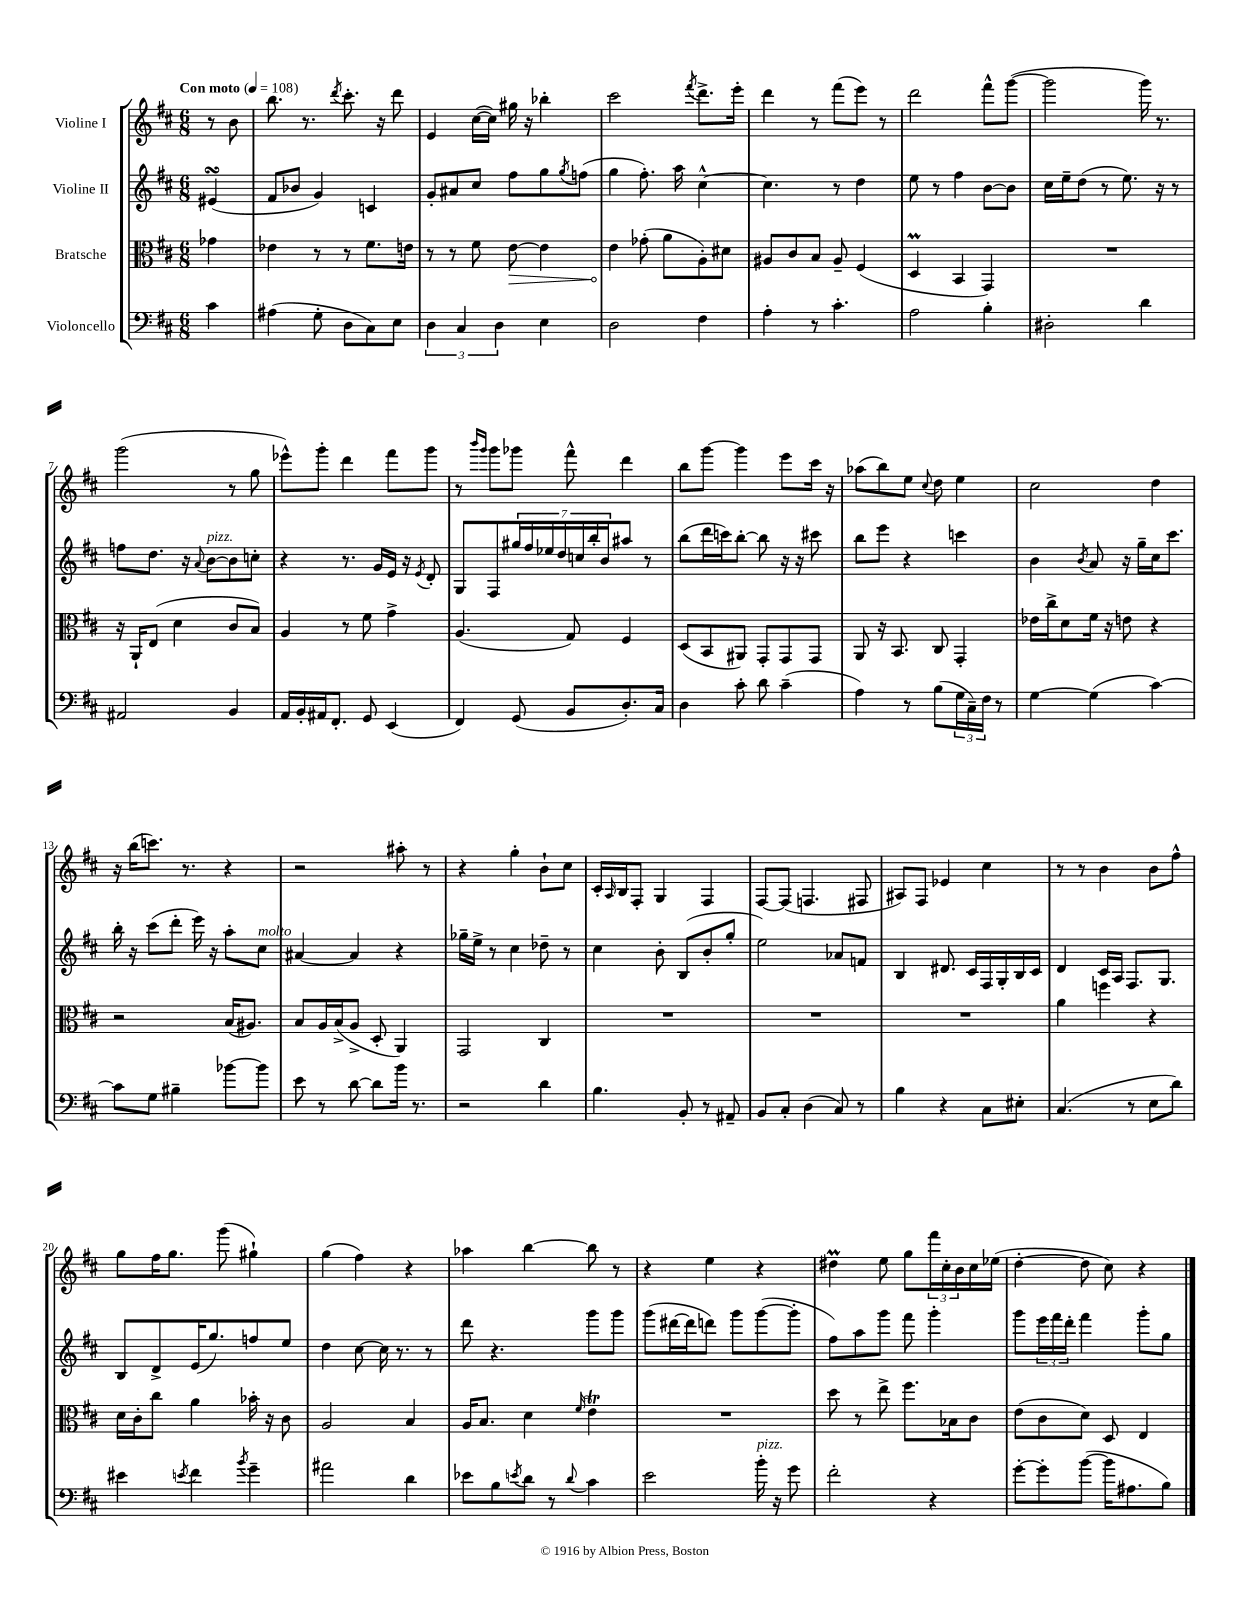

**kern	**kern	**dynam	**kern	**kern
*part4	*part3	*part3	*part2	*part1
*staff4	*staff3	*staff3	*staff2	*staff1
*I"Violoncello	*I"Bratsche	*	*I"Violine II	*I"Violine I
*clefF4	*clefC3	*	*clefG2	*clefG2
*k[f#c#]	*k[f#c#]	*	*k[f#c#]	*k[f#c#]
*M6/8	*M6/8	*	*M6/8	*M6/8
*MM108	*MM108	*	*MM108	*MM108
=	=	=	=	=
!	!	!	!	!LO:TX:a:B:t=Con moto
4c#\	4g-X\	.	(4e#XsSsS/	8r
.	.	.	.	8b\
=1	=1	=1	=1	=1
(4A#X\	4e-X\	.	8f#/L	8.bb\
.	.	.	8b-X/J	.
.	.	.	.	8.r
8G'\	8r	.	4g/)	.
.	.	.	.	8qddd/
8D\L	8r	.	.	8.ccc#'\
8C#\)	8.f#\L	.	4cn/	.
.	.	.	.	16r
8E\J	.	.	.	8ddd\
.	16en\Jk	.	.	.
=2	=2	=2	=2	=2
6D\	8r	.	8g'/L	4e/
.	8r	.	8a#X/	.
6C#/	.	.	.	.
.	8f#\	.	8cc#/J	([16cc#\LL
.	.	.	.	16cc#\JJ])
6D\	.	.	.	.
!	!	!LO:HP:b	!	!
.	[8e\	>	8ff#\L	16gg#X\
.	.	.	.	16r
4E\	4e\]	.	8gg\	4bb-X'\
.	.	.	8qgg/	.
.	.	.	(8ffn\J	.
=3	=3	=3	=3	=3
2D\	4e\	.	4gg\	2ccc#\
.	(8g-X'\	]	8.ff#'\)	.
.	8a\L	.	.	.
.	.	.	16aa\	.
.	.	.	.	8qfff#/
4F#\	8A'\)	.	[4cc#^^\	8.ddd^\L
.	8d#X\J	.	.	.
.	.	.	.	16eee'\Jk
=4	=4	=4	=4	=4
4A'\	8A#X/L	.	4.cc#\]	4ddd\
.	8c#/	.	.	.
8r	8B/J	.	.	8r
4.c#'\	8A#~/	.	8r	(8fff#\L
.	(4F#/	.	4dd\	8eee\J)
.	.	.	.	8r
=5	=5	=5	=5	=5
2A\	4DM/	.	8ee\	2ddd\
.	.	.	8r	.
.	4BB/	.	4ff#\	.
4B'\	4GG/)	.	[8b\L	8fff#^^\L
.	.	.	8b\J]	([8ggg\J
=6	=6	=6	=6	=6
2D#X'\	2.r	.	16cc#\LL	2ggg\]
.	.	.	16ee~\J	.
.	.	.	(8dd\J	.
.	.	.	8r	.
.	.	.	8.ee\)	.
4d\	.	.	.	16ggg\)
.	.	.	16r	8.r
.	.	.	8r	.
!!LO:LB:g=z
=7	=7	=7	=7	=7
2AA#X/	16r	.	8ffn\L	(2ggg\
.	16AA`/KL	.	.	.
.	(8E/J	.	8.dd\J	.
.	4d\	.	.	.
.	.	.	16r	.
.	.	.	8qqa/	.
!	!	!	!LO:TX:a:i:t=pizz.	!
.	.	.	[8b\L	.
4BB/	8c#/L	.	8b\]	8r
.	8B/J)	.	8ccn'\J	8gg\
=8	=8	=8	=8	=8
16AA/LL	4A/	.	4r	8eee-X^^\L)
16BB'/	.	.	.	.
16AA#X/J	.	.	.	8ggg'\J
8.FF#'/J	.	.	.	.
.	8r	.	8.r	4ddd\
8GG/	8f#\	.	.	.
.	.	.	16g/LL	.
(4EE/	4g^\	.	16e/JJ	8fff#\L
.	.	.	16r	.
.	.	.	8qe/	.
.	.	.	8d'/	8ggg\J
=9	=9	=9	=9	=9
4FF#/)	(4.A/	.	8G/L	8r
.	.	.	.	16qqbbb/LL
.	.	.	.	16qqggg/JJ
.	.	.	8F#/	8ggg\L
(8GG/	.	.	28gg#X/L	8ggg-X\J
.	.	.	28ff#/	.
.	.	.	28ee-X/	.
.	.	.	28dd/	.
8BB/L	8G/)	.	.	8fff#^^\
.	.	.	28ccn/	.
.	.	.	28bb'/	.
.	.	.	28b/J	.
8.D'/)	4F#/	.	8aa#X/J	4ddd\
.	.	.	8r	.
16C#/Jk	.	.	.	.
=10	=10	=10	=10	=10
4D\	(8D/L	.	(8bb\L	8bb\L
.	8BB/	.	16ddd\L	[8ggg\J
.	.	.	16cccn\J)	.
8c#'\	8AA#X/J)	.	[8bb'\J	4ggg\]
8d\	8GG'/L	.	8bb\]	.
(4c#~\	8GG/	.	16r	8eee\L
.	.	.	16r	.
.	8GG/J	.	8ccc#X\	16ccc#\Jk
.	.	.	.	16r
=11	=11	=11	=11	=11
4A\)	8AA/	.	8bb\L	(8aa-X\L
.	16r	.	8eee\J	8bb\)
.	8.BB/	.	.	.
8r	.	.	4r	8ee\J
.	.	.	.	8qqcc#/
(8B\L	8C#/	.	.	8dd\
24G\L	4GG'/	.	4cccn\	4ee\
24C#~\)	.	.	.	.
24F#\JJ	.	.	.	.
8r	.	.	.	.
=12	=12	=12	=12	=12
[4G\	16e-X\LL	.	4b\	2cc#\
.	16cc#^\J	.	.	.
.	8d\	.	.	.
.	.	.	8qb/	.
(4G\]	16f#\Jk	.	8a/	.
.	16r	.	.	.
.	8en\	.	16r	.
.	.	.	16gg~\LL	.
[4c#\)	4r	.	16cc#\J	4dd\
.	.	.	8.ccc#\J	.
!!LO:LB:g=z
=13	=13	=13	=13	=13
8c#\L]	2r	.	16bb'\	16r
.	.	.	16r	(16bb\KL
8G\J	.	.	(8ccc#\L	8.cccn\J)
4B#X~\	.	.	8ddd'\J	.
.	.	.	.	8.r
.	.	.	16eee\)	.
.	.	.	16r	.
[8b-X\L	(16B/KL	.	8aa'\L	4r
.	8.A#X/J)	.	.	.
!	!	!	!LO:TX:a:i:t=molto	!
8b-\J]	.	.	8cc#\J	.
=14	=14	=14	=14	=14
8e\	8B/L	.	[4a#X/	2r
8r	16A/L	.	.	.
.	(16B^/J	.	.	.
[8d\	8A^/J	.	4a#/]	.
8d\L]	8D'/	.	.	.
16b\Jk	4AA/)	.	4r	8aa#X'\
8.r	.	.	.	.
.	.	.	.	8r
=15	=15	=15	=15	=15
2r	2GG/	.	16gg-X~\LL	4r
.	.	.	16ee^\JJ	.
.	.	.	8r	.
.	.	.	4cc#\	4gg'\
4d\	4C#/	.	8dd-X~\	8b`\L
.	.	.	8r	8cc#\J
=16	=16	=16	=16	=16
4.B\	2.r	.	4cc#\	16c#'/LL
.	.	.	.	16qqA/
.	.	.	.	16B/J
.	.	.	.	8F#'/J
.	.	.	8b'\	4G/
8BB'/	.	.	(8B/L	.
8r	.	.	8b'/	4F#/
8AA#X~/	.	.	8gg'/J	.
=17	=17	=17	=17	=17
8BB/L	2.r	.	2ee\)	[8F#/L
8C#'/J	.	.	.	(8F#/J]
(4D\	.	.	.	4.Fn/
8C#/)	.	.	8a-X/L	.
8r	.	.	8fn/J	8F#X/
=18	=18	=18	=18	=18
4B\	2.r	.	4B/	8A#X/L)
.	.	.	.	8F#/J
4r	.	.	8.d#X/	4e-X/
.	.	.	16c#/LL	.
8C#\L	.	.	16F#/	4cc#\
.	.	.	16G'/	.
8E#X'\J	.	.	16B/	.
.	.	.	16c#/JJ	.
=19	=19	=19	=19	=19
(4.C#/	4a\	.	4d/	8r
.	.	.	.	8r
.	4ffn\	.	16c#/LL	4b\
.	.	.	16A/JJ	.
8r	.	.	8.F#/L	.
8E\L	4r	.	.	8b\L
.	.	.	8.G/J	.
8d\J)	.	.	.	8ff#^^\J
!!LO:LB:g=z
=20	=20	=20	=20	=20
4e#X\	16d\LL	.	8B/L	8gg\L
.	16c#'\J	.	.	.
.	8cc#\J	.	8d^/	16ff#\K
.	.	.	.	8.gg\J
8qen/	.	.	.	.
4f#\	4a\	.	(16e/K	.
.	.	.	8.gg/)	.
.	.	.	.	(8ggg\
8qb/	.	.	.	.
4g~\	16b-X'\	.	8ffn/	4gg#X`\)
.	16r	.	.	.
.	8c#\	.	8ee/J	.
=21	=21	=21	=21	=21
2a#X\	2A/	.	4dd\	(4gg\
.	.	.	[8cc#\	4ff#\)
.	.	.	16cc#\]	.
.	.	.	8.r	.
4d\	4B/	.	.	4r
.	.	.	8r	.
=22	=22	=22	=22	=22
8e-X\L	16A/KL	.	8ddd\	4aa-X\
.	8.B/J	.	.	.
8B\	.	.	4.r	.
8qen/	.	.	.	.
8d\J	4d\	.	.	[4bb\
8r	.	.	.	.
8qqd/	16qqf#/	.	.	.
4c#\	4eT\	.	8ggg\L	8bb\]
.	.	.	8ggg\J	8r
=23	=23	=23	=23	=23
2e\	2.r	.	(8ggg\L	4r
.	.	.	[16ddd#X\L	.
.	.	.	16ddd#\J]	.
.	.	.	8dddn\J)	4ee\
.	.	.	8ggg\L	.
!LO:TX:a:i:t=pizz.	!	!	!	!
16b'\	.	.	([8ggg\	4r
16r	.	.	.	.
8g\	.	.	8ggg'\J]	.
=24	=24	=24	=24	=24
2f#'\	8dd\	.	8ff#\L)	4dd#Xm\
.	8r	.	8aa\	.
.	8ee^\	.	8ggg\J	8ee\
.	8.ff#\L	.	8fff#\	8gg\L
4r	.	.	4ggg'\	24fff#\L
.	.	.	.	24cc#'\
.	16B-X\k	.	.	.
.	.	.	.	24b\
.	8c#\J	.	.	16cc#\
.	.	.	.	(16ee-X\JJ
=25	=25	=25	=25	=25
[8g'\L	(8e\L	.	8ggg\L	[4dd'\
8g'\]	8c#\	.	24eee\L	.
.	.	.	24fff#\	.
.	.	.	24ddd'\JJ	.
([8b\J	8d\J)	.	4fff#\	8dd\]
16b\KL]	8D/	.	.	8cc#\)
8.A#X\	.	.	.	.
.	4E/	.	8ggg'\L	4r
8B\J)	.	.	8gg\J	.
==	==	==	==	==
*-	*-	*-	*-	*-
